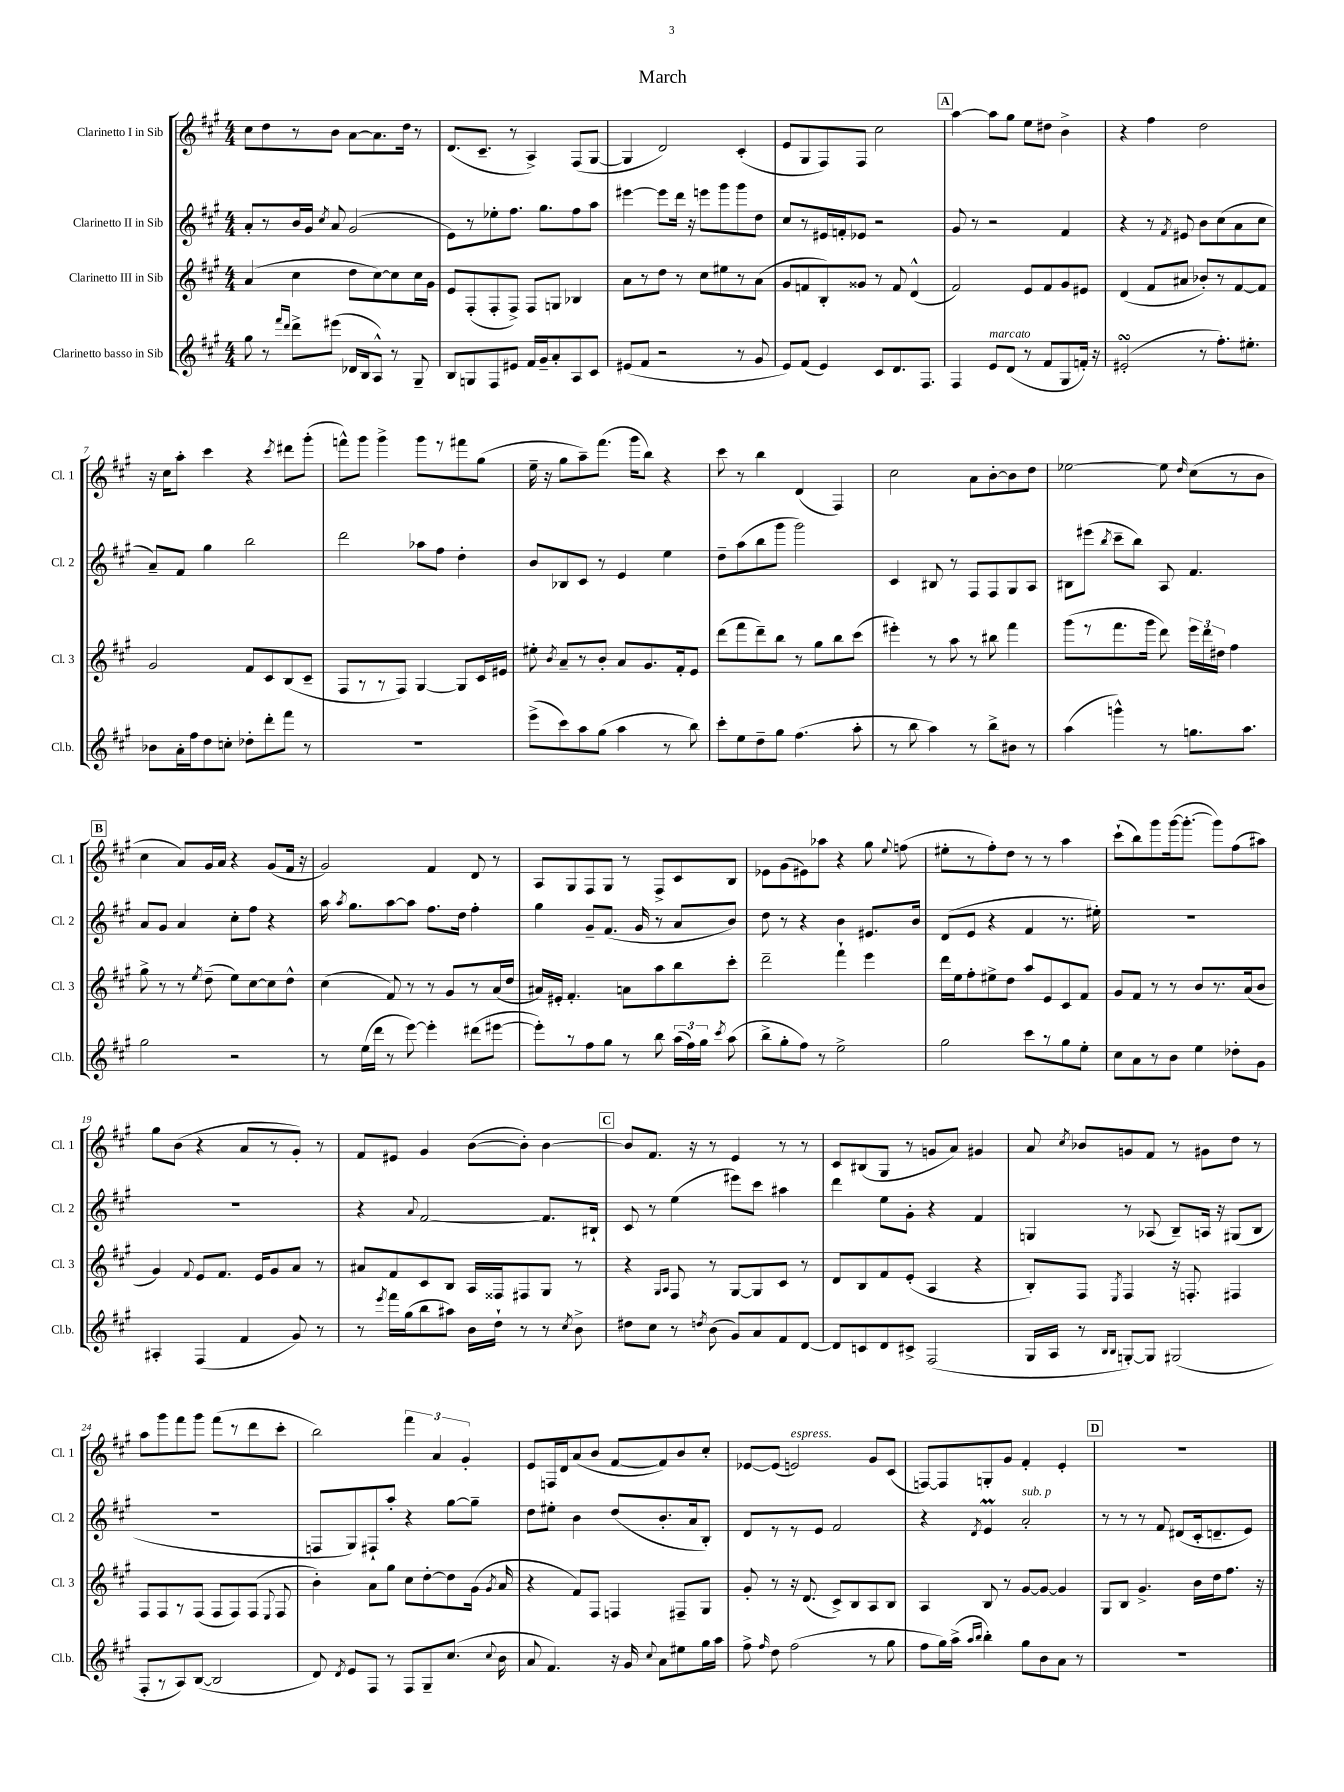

**kern	**kern	**kern	**kern
*part4	*part3	*part2	*part1
*staff4	*staff3	*staff2	*staff1
*I"Clarinetto basso in Sib	*I"Clarinetto III in Sib	*I"Clarinetto II in Sib	*I"Clarinetto I in Sib
*I'Cl.b.	*I'Cl. 3	*I'Cl. 2	*I'Cl. 1
*clefG2	*clefG2	*clefG2	*clefG2
*k[f#c#g#]	*k[f#c#g#]	*k[f#c#g#]	*k[f#c#g#]
*M4/4	*M4/4	*M4/4	*M4/4
=1	=1	=1	=1
8gg#\	(4a/	8a'/L	8cc#\L
8r	.	8r	8dd\
16qqfff#/LL	.	.	.
16qqddd/JJ	.	.	.
8ddd^\L	4cc#\	16b/L	8r
.	.	16g#/JJ	.
.	.	8qcc#/	.
(8eee#X\J	.	8a/	8b\J
16d-X/LL	8dd\L	(2g#/	[8a\L
16B/J	.	.	.
8A^^/J)	[8cc#\)	.	8.a\]
8r	8cc#\]	.	.
.	.	.	16dd\Jk
8G#~/	16cc#\L	.	8r
.	16g#\JJ	.	.
=2	=2	=2	=2
8B/L	8e/L	8e\L)	(8.d/L
8Gn/	(8F#'/	8r	.
.	.	.	8.c#~/J
8F#/	8F#'/	8ee-X'\	.
8e#X/J	8F#^/J)	8.ff#\J	8r
16f#/LL	8F#/L	.	4A^/)
16g#~/J	.	8.gg#\L	.
8a'/	8Gn/J	.	.
8A/	4B-X/	8ff#\	(8F#/L
8c#/J	.	8aa\J	[8G#/J
=3	=3	=3	=3
(8e#X/L	8a\L	[4eee#X\	4G#/]
8f#/J	8r	.	.
2r	8dd\J	8eee#\L]	2d/)
.	8r	16ddd\Jk	.
.	.	16r	.
.	8cc#\L	8eeen\L	.
.	8ee#X\	8ggg#\	.
8r	8r	8ggg#\	(4c#'/
8g#/	(8a\J	8dd\J	.
=4	=4	=4	=4
8e/L)	8g#/L	8cc#/L	8e/L
(8f#/J	8fn/	8r	8G#/
4e/)	8B'/)	16e#X/L	8F#/)
.	.	16fn'/J	.
.	8g##X/J	8e-X/J	8F#/J
8c#/L	8r	2r	2cc#\
8.d/	8f/	.	.
.	(4d^^/	.	.
8.F#/J	.	.	.
!!LO:REH:place=s1:t=A
=5	=5	=5	=5
4F#/	2f#/)	8g#/	[4aa\
.	.	8r	.
!LO:TX:a:i:t=marcato	!	!	!
8e/L	.	2r	8aa\L]
(8d/J	.	.	8gg#\J
8r	8e/L	.	8ee\L
8f#/L	8f#/	.	8dd#X\J
8G#/	8g#/	4f#/	4b^\
16fn'/Jk)	8e#X/J	.	.
16r	.	.	.
=6	=6	=6	=6
(2e#XsSsS'/	(4d/	4r	4r
.	8f#/L	8r	4ff#\
.	.	8qf#/	.
.	8a#X/J	8e#X/	.
8r	8b-X'/L)	8b\L	2dd\
8.ff#'\L)	8r	(8cc#\	.
.	[8f#/	8a\	.
8.ee#X'\J	.	.	.
.	8f#/J]	8cc#\J	.
!!LO:LB:g=z
=7	=7	=7	=7
8b-X\L	2g#/	8a~/L)	16r
.	.	.	16cc#\KL
16a'\L	.	8f#/J	8aa'\J
16ff#\J	.	.	.
8dd\	.	4gg#\	4ccc#\
8ccn'\J	.	.	.
8dd-X'\L	8f#/L	2bb\	4r
8ddd'\	8c#/	.	.
.	.	.	8qccc#/
8fff#\J	(8B/	.	8ddd#X\L
8r	8c#~/J	.	(8ggg#'\J
=8	=8	=8	=8
1r	8F#/L	2ddd\	8fffn^^\L)
.	8r	.	8ggg#\J
.	8r	.	4ggg#^\
.	8F#/J)	.	.
.	[4G#/	8aa-X\L	8ggg#\L
.	.	8ff#\J	8r
.	8G#/L]	4dd'\	8fff#X\
.	16c#/L	.	(8gg#\J
.	16e#X/JJ	.	.
=9	=9	=9	=9
(8eee^\L	8ee#X'\	8b/L	16ee~\
.	.	.	16r
.	8qb/	.	.
8ccc#\)	8a~/L	8B-X/	8gg#\L
8aa\	8r	8c#/J	8aa~\)
(8gg#\J	8b'/J	8r	(8.fff#\J
4aa\	8a/L	4e/	.
.	.	.	16ggg#\KL
.	8.g#/	.	8bb\J)
8r	.	4ee\	4r
.	16f#'/k	.	.
8bb\)	8e/J	.	.
=10	=10	=10	=10
8ccc#'\L	(8ddd\L	8dd~\L	8ccc#\
8ee\	8fff#\	(8aa\	8r
8dd~\	8ddd~\)	8bb\	4bb\
8gg#\J	8bb\J	8ggg#\J	.
(4.ff#\	8r	2ggg#\)	(4d/
.	8gg#\L	.	.
.	8bb\	.	4F#/)
8aa'\	(8ccc#\J	.	.
=11	=11	=11	=11
8r	4eee#X'\)	4c#/	2cc#\
8bb\	.	.	.
4aa\)	8r	8B#X/	.
.	8aa\	8r	.
8r	8r	8F#/L	8a\L
8bb^\L	8bb#X\	8F#/	[8b'\
8b#X\J	4fff#\	8G#/	8b\]
8r	.	8A/J	8dd\J
=12	=12	=12	=12
(4aa\	(8ggg#\L	8B#X\L	[2ee-X\
.	8r	(8eee#X\J	.
.	.	8qbb/	.
4gggn^^\)	8.fff#\	8ccc#~\L	.
.	.	8bb\J)	.
.	16ggg#\Jk	.	.
8r	8ddd\)	8A/	8ee-\]
.	.	.	16qqdd/
8.ggn\L	24eee\LL	4.f#/	(8cc#\L
.	24ddd\	.	.
.	24dd#X\JJ	.	.
.	4ff#\	.	8r
8.aa\J	.	.	.
.	.	.	8b\J
!!LO:LB:g=z
!!LO:REH:place=s1:t=B
=13	=13	=13	=13
2gg#\	8gg#^\	8a/L	4cc#\
.	8r	8g#/J	.
.	8r	4a/	8a/L)
.	8qee/	.	.
.	(8dd~\	.	16g#/L
.	.	.	16a/JJ
2r	8ee\L)	8cc#'\L	4r
.	[8cc#\	8ff#\J	.
.	8cc#\]	4r	(8g#/L
.	8dd^^\J	.	16f#/Jk
.	.	.	16r
=14	=14	=14	=14
8r	(4cc#\	16aa\	2g#/)
.	.	8qaa/	.
.	.	8.gg#\L	.
(16ee\LL	.	.	.
16ddd\JJ	.	.	.
8r	8f#/)	[8aa\	.
[8eee\)	8r	8aa\J]	.
4eee'\]	8r	8.ff#\L	4f#/
.	8g#/L	.	.
.	.	16dd\Jk	.
(8ddd#X\L	8r	4ff#'\	8d/
[8eee#X\J	(16a/L	.	8r
.	16dd/JJ	.	.
=15	=15	=15	=15
8eee#'\L])	16a#X/LL)	4gg#\	8A/L
.	16e#X'/JJ	.	.
8r	4.f#'/	.	8G#/
8ff#\	.	8g#~/L	8F#/
8gg#\J	.	(8.f#/J	8G#/J
8r	8an\L	.	8r
.	.	16g#/	.
8bb\	8aa\	8r	8F#^/L
(24aa\LL	8bb\	8a/L	8c#/
24ff#\)	.	.	.
24gg#\JJ	.	.	.
8qccc#/	.	.	.
(8aa\	8ccc#'\J	8b/J)	8B/J
=16	=16	=16	=16
8bb^\L	2ddd~\	8dd\	8e-X\L
8gg#'\	.	8r	(8g#\
8ff#\J)	.	4r	8e#X\)
8r	.	.	8aa-X\J
2ee^\	4fff#`\	4b\	4r
.	4eee\	8.e#X/L	8gg#\
.	.	.	8qqee/
.	.	.	(8ffn\
.	.	16b/Jk	.
=17	=17	=17	=17
2gg#\	16ddd\LL	(8d/L	8ee#X'\L
.	16ee\J	.	.
.	8ff#'\	8e/J	8r
.	8ee#X^\	4r	8ff#'\)
.	8dd\J	.	8dd\J
8ccc#\L	8aa/L	4f#/	8r
8r	8e/	.	8r
8gg#\	8c#/	8.r	4aa\
8ee'\J	8f#/J	.	.
.	.	16ee#X'\)	.
=18	=18	=18	=18
8cc#\L	8g#/L	1r	(8ccc#`\L
8a\	8f#/J	.	8bb\)
8r	8r	.	8ggg#\
8b\J	8r	.	([16ggg#\k
.	.	.	8.ggg#'\J_
4ee\	8b/L	.	.
.	8.r	.	8ggg#\L])
8dd-X'\L	.	.	(8ff#\
.	(16a/k	.	.
8g#\J	8b/J	.	8aa#X\J)
!!LO:LB:g=z
=19	=19	=19	=19
4A#X'/	4g#/)	1r	8gg#\L
.	.	.	(8b\J
.	8qqf#/	.	.
(4F#/	8e/L	.	4r
.	8.f#/J	.	.
4f#/	.	.	8a/L
.	16e/KL	.	.
.	8g#/	.	8r
8g#/)	8a/J	.	8g#'/J)
8r	8r	.	8r
=20	=20	=20	=20
8r	8a#X/L	4r	8f#/L
8qeee/	.	.	.
16fff#\LL	8f#/	.	8e#X/J
(16gg#\J	.	.	.
.	.	8qqa/	.
8bb\	8c#/	[2f#/	4g#/
8aa#X\J)	8B/J	.	.
16b\LL	16A/LL	.	([8b\L
16dd`\JJ	16F##X/J	.	.
8r	8F#X/	.	8b'\J])
8r	8G#/J	8.f#/L]	[4b\
8qcc#/	.	.	.
8b^\	8r	.	.
.	.	16B#X`/Jk	.
!!LO:REH:place=s1:t=C
=21	=21	=21	=21
8dd#X\L	4r	8c#/	8b/L]
8cc#\J	.	8r	8.f#/J
.	16qqG#/LL	.	.
.	16qqA/JJ	.	.
8r	8F#/	(4ee\	.
.	.	.	16r
8qddn/	.	.	.
(8b\	8r	.	8r
8g#/L)	[8G#/L	8eee#X\L)	4e/
8a/	8G#/]	8ccc#\J	.
8f#/	8c#/J	4aa#X\	8r
[8d/J	8r	.	8r
=22	=22	=22	=22
8d/L]	8d/L	4ddd\	8c#/L
8cn/	8B/	.	(8B#X/
8d/	8f#/	8ee\L	8G#/J
8c#X^/J	(8e'/J	8g#'\J	8r
(2F#/	4A/	4r	8gn/L
.	.	.	8a/J)
.	4r	4f#/	4g#X/
=23	=23	=23	=23
16G#/LL	8B'/L)	4Gn/	8a/
16A/JJ	.	.	.
.	.	.	8qcc#/
8r	8F#/J	.	8b-X/L
16qqB/LL	.	.	.
16qqB/JJ	8qE/	.	.
[8Gn'/L)	4F#/	8r	8gn/
8G/J]	.	(8A-X/	8f#/J
(2G#X/	16r	8B~/L)	8r
.	8.Fn'/	.	.
.	.	16An/Jk	8g#X\L
.	.	16r	.
.	4F#X/	(8G#X/L	8dd\J
.	.	8B/J	8r
!!LO:LB:g=z
=24	=24	=24	=24
8F#'/L	8F#/L	1r	8aa\L
8r	8F#/	.	8ggg#\
8A/)	8r	.	8fff#\
([8B/J	(8F#/J	.	8ggg#\J
2B/]	8F#/L	.	(8fff#\L
.	8F#/)	.	8r
.	(8F#/J	.	8ddd\
.	8qqE/	.	.
.	8F#/	.	8ccc#'\J
=25	=25	=25	=25
8d/)	4b'\)	8Fn/L	2bb\)
8qd/	.	.	.
8e/L	.	8G#/)	.
8F#/J	8a\L	8F#X`/	.
8r	8gg#\J	8aa'/J	.
8F#/L	8cc#\L	4r	6fff#\
8G#~/	[8dd'\	.	.
.	.	.	6a/
(8.cc#/J	8dd\]	[8gg#\L	.
.	.	.	6g#'/
.	(16g#\Jk	8gg#~\J]	.
8qqcc#/	8qg#/	.	.
16b\	16a/	.	.
=26	=26	=26	=26
8a/	4r	8dd\L	8e/L
4.f#/)	.	8ee#X'\J	16Fn/L
.	.	.	16d/J
.	8f#/L)	4b\	(8a/
.	8F#/J	.	8b/J
16r	4Fn/	(8dd/L	[8f#/L
16g#/	.	.	.
8qqcc#/	.	.	.
8a\L	.	8.b'/	8f#/])
8ee#X\	8F#X~/L	.	8b/
.	.	16a/k	.
16gg#\L	8G#/J	8B'/J)	8cc#'/J
16aa\JJ	.	.	.
=27	=27	=27	=27
8ff#^\	8g#'/	8d/L	[8e-X/L
16qqff#/	.	.	.
8dd\	8r	8r	(8e-/J]
!	!	!	!LO:TX:a:i:t=espress.
(2ff#\	16r	8r	2en/)
.	(8.d/	.	.
.	.	8e/J	.
.	8c#^/L)	2f#/	.
.	8B/	.	.
8r	8A/	.	8g#/L
8gg#\	8B/J	.	(8c#/J
=28	=28	=28	=28
8ff#\L	4A/	4r	[8Fn/L)
16gg#\L)	.	.	8F/]
(16aa^\JJ	.	.	.
16qqaa/LL	.	.	.
16qqbb/JJ	.	8qd/	.
4bb'\)	8B/	4eM/	8Gn'/
.	8r	.	8g#/J
!	!	!LO:TX:a:i:t=sub. p	!
8gg#\L	[8g#/L	2a'/	4f#'/
8b\	8g#/J_	.	.
8a\J	4g#/]	.	4e'/
8r	.	.	.
!!LO:REH:place=s1:t=D
=29	=29	=29	=29
1r	8G#/L	8r	1r
.	8B/J	8r	.
.	4.g#^/	8r	.
.	.	8f#/	.
.	.	(8d#X/L	.
.	16b\LL	16c#'/k	.
.	16dd\J	8.dn~/	.
.	8.ff#\J	.	.
.	.	8e/J)	.
.	16r	.	.
==	==	==	==
*-	*-	*-	*-
